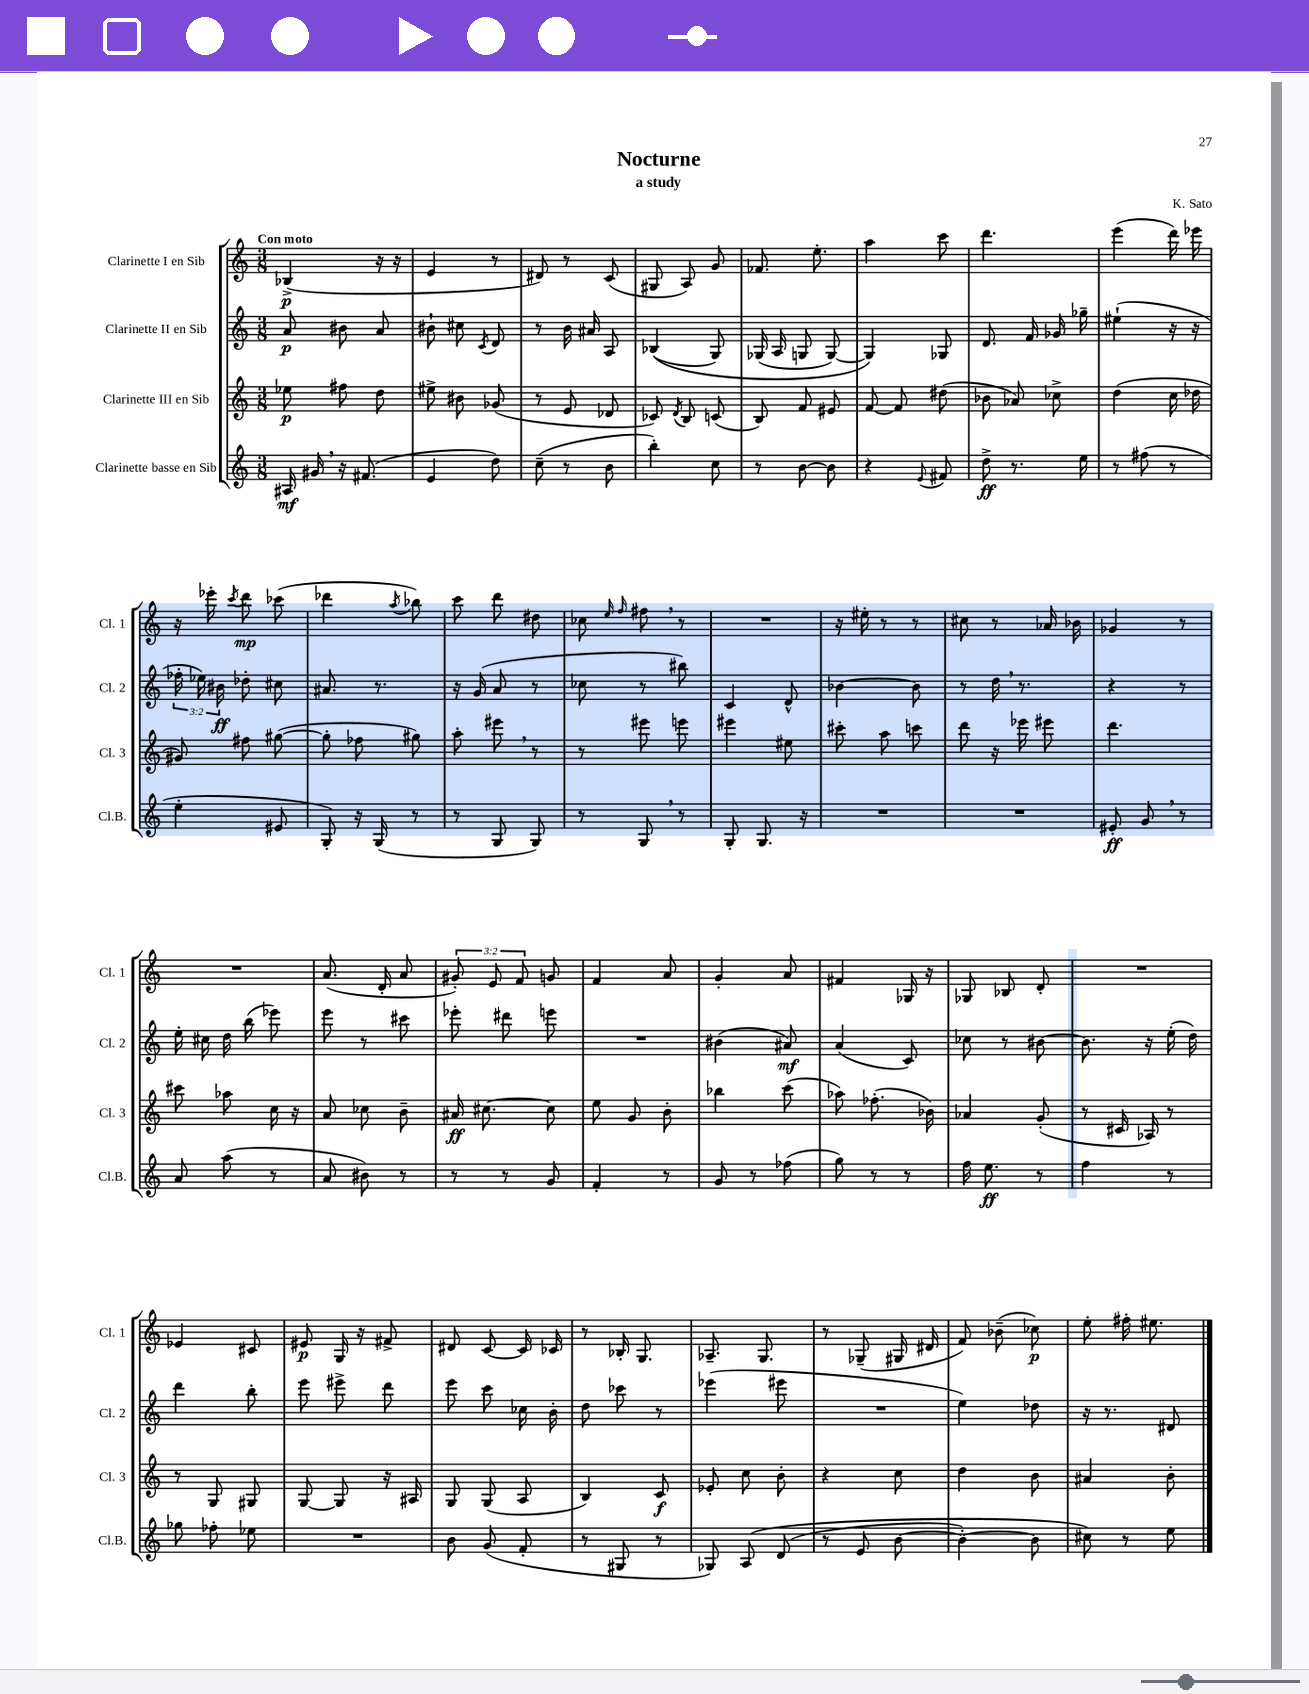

**kern	**kern	**kern	**kern
*staff4	*staff3	*staff2	*staff1
*clefG2	*clefG2	*clefG2	*clefG2
*k[]	*k[]	*k[]	*k[]
*M3/8	*M3/8	*M3/8	*M3/8
16A#/	8ee-\	8a/	(4B-^/
16g#/	.	.	.
16r	8ff#\	8b#\	.
(8.f#/	.	.	.
.	8dd\	8a/	16r
.	.	.	16r
=	=	=	=
4e/	8ee#^\	8b#`\	4e/
.	8b#\	8cc#\	.
.	.	8qc/	.
8dd\)	(8g-/	8d/	8r
=	=	=	=
(8cc~\	8r	8r	8d#/)
8r	8e/	16b\	8r
.	.	16a#/	.
8b\	8d-/	8A/	(8c/
=	=	=	=
4bb'\)	8c-/)	&((4B-/	8G#/
.	8qd/	.	.
.	8B/	.	8A/)
8cc\	(8c/	8G/)	8g/
=	=	=	=
8r	8B/)	(16G-/	8.f-/
.	.	16A/	.
[8b\	8f/	8G/	.
.	.	.	8.ee'\
8b\]	8e#/	[8G/)	.
=	=	=	=
4r	[8f/	4G/]&)	4aa\
.	8f/]	.	.
8qqe/	.	.	.
8f#/	(8dd#\	8G-/	8ccc\
=	=	=	=
8dd^\	8b-\	8.d/	4.ddd\
8.r	8a-/)	.	.
.	.	16f/	.
.	8cc-^\	16g-/	.
16ee\	.	16gg-~\	.
=	=	=	=
8r	(4dd\	(4ee#`\	(4eee\
(8ff#\	.	.	.
8r	16cc\	16r	16ddd\)
.	16dd-\	16r	16eee-\
=	=	=	=
4ee'\	8g#/)	24ff-'\	16r
.	.	24ee-\)	.
.	.	.	16eee-'\
.	.	24b#\	.
.	.	.	8qccc/
.	8ff#\	8dd-'\	8ddd\
8e#/	([8gg#\	8cc#\	(8ccc-\
=	=	=	=
8G'/)	8gg#'\]	8.a#/	4ddd-\
16r	8ff-\	.	.
(16G/	.	8.r	.
.	.	.	8qaa/
8r	8gg#\)	.	8bb-\)
=	=	=	=
8r	8aa'\	16r	8ccc\
.	.	(16g/	.
8G/	8eee#\	8a/	8ddd\
8G/)	8r	8r	8dd#\
=	=	=	=
8r	8r	8cc-\	8cc-\
.	.	.	16qqee/
.	.	.	16qqff/
8G/	8eee#\	8r	8ff#\
8r	8eee\	8bb#\)	8r
=	=	=	=
8G'/	4eee#\	4c/	4.r
8.G/	.	.	.
.	8ee#\	8d^^/	.
16r	.	.	.
=	=	=	=
4.r	8ccc#'\	[4b-\	16r
.	.	.	16ee#'\
.	8aa\	.	8r
.	8ccc\	8b-\]	8r
=	=	=	=
4.r	8ddd\	8r	8cc#\
.	16r	16dd\	8r
.	16eee-\	8.r	.
.	8eee#\	.	16a-/
.	.	.	16b-\
=	=	=	=
8e#'/	4.ddd\	4r	4g-/
8g/	.	.	.
8r	.	8r	8r
=	=	=	=
8a/	8ccc#\	16ee'\	4.r
.	.	16cc#\	.
(8aa\	8aa-\	16dd\	.
.	.	(16bb\	.
8r	16cc\	8eee-\)	.
.	16r	.	.
=	=	=	=
8a/	8a/	8eee\	(8.a/
8b#\)	8cc-\	8r	.
.	.	.	16d'/
8r	8b~\	8ccc#\	8a/
=	=	=	=
8r	16a#/	8eee-'\	12g#'/)
.	[8.cc#\	.	.
.	.	.	12e/
8r	.	8ddd#\	.
.	.	.	12f/
8g/	8cc#\]	8eee\	8g/
=	=	=	=
4f'/	8ee\	4.r	4f/
.	8g/	.	.
8r	8b'\	.	8a/
=	=	=	=
8g/	4bb-\	(4b#\	4g'/
8r	.	.	.
(8ff-\	(8ccc\	8a#/)	8a/
=	=	=	=
8gg\)	8aa-\)	(4a/	4f#/
8r	(8.ff-'\	.	.
8r	.	8c/)	16G-/
.	16b-\)	.	16r
=	=	=	=
16ff\	4a-/	8cc-\	8G-/
8.ee\	.	.	.
.	.	8r	8B-/
8r	(8g'/	[8b#\	8d'/
=	=	=	=
4ff\	8r	8.b#\]	4.r
.	16c#/	.	.
.	16A-/)	16r	.
8r	8r	(16ee'\	.
.	.	16dd\)	.
=	=	=	=
8gg-\	8r	4ddd\	4e-/
8ff-'\	8G/	.	.
8ee-\	8G#/	8bb'\	8c#/
=	=	=	=
4.r	[8G/	8eee\	8e#/
.	8G/]	8eee#^\	16G/
.	.	.	16r
.	16r	8ddd\	8f#^/
.	16A#/	.	.
=	=	=	=
8b\	8G/	8eee\	8d#/
(8g/	(8G/	8ccc\	[8c/
8f'/	8A/	16cc-\	16c/]
.	.	16b'\	16c-/
=	=	=	=
8r	4B/)	8dd\	8r
8G#/	.	8ccc-\	16B-'/
.	.	.	8.G/
8r	8c/	8r	.
=	=	=	=
8G-/)	8e-'/	(4eee-\	8.A-~/
&(8A/	8cc\	.	.
.	.	.	8.G/
(8d/	8b'\	8eee#\	.
=	=	=	=
8r	4r	4.r	8r
8e/	.	.	(8G-~/
[8b\	8cc\	.	16G#/
.	.	.	16d#/
=	=	=	=
4b'\_)	4dd\	4ee\)	8f/)
.	.	.	(8b-~\
8b\]	8b\	8dd-\	8cc-\)
=	=	=	=
8cc#\&)	4a#/	16r	8ee'\
.	.	8.r	.
8r	.	.	16ff#'\
.	.	.	8.ee#\
8ee\	8b'\	8d#/	.
==	==	==	==
*-	*-	*-	*-
